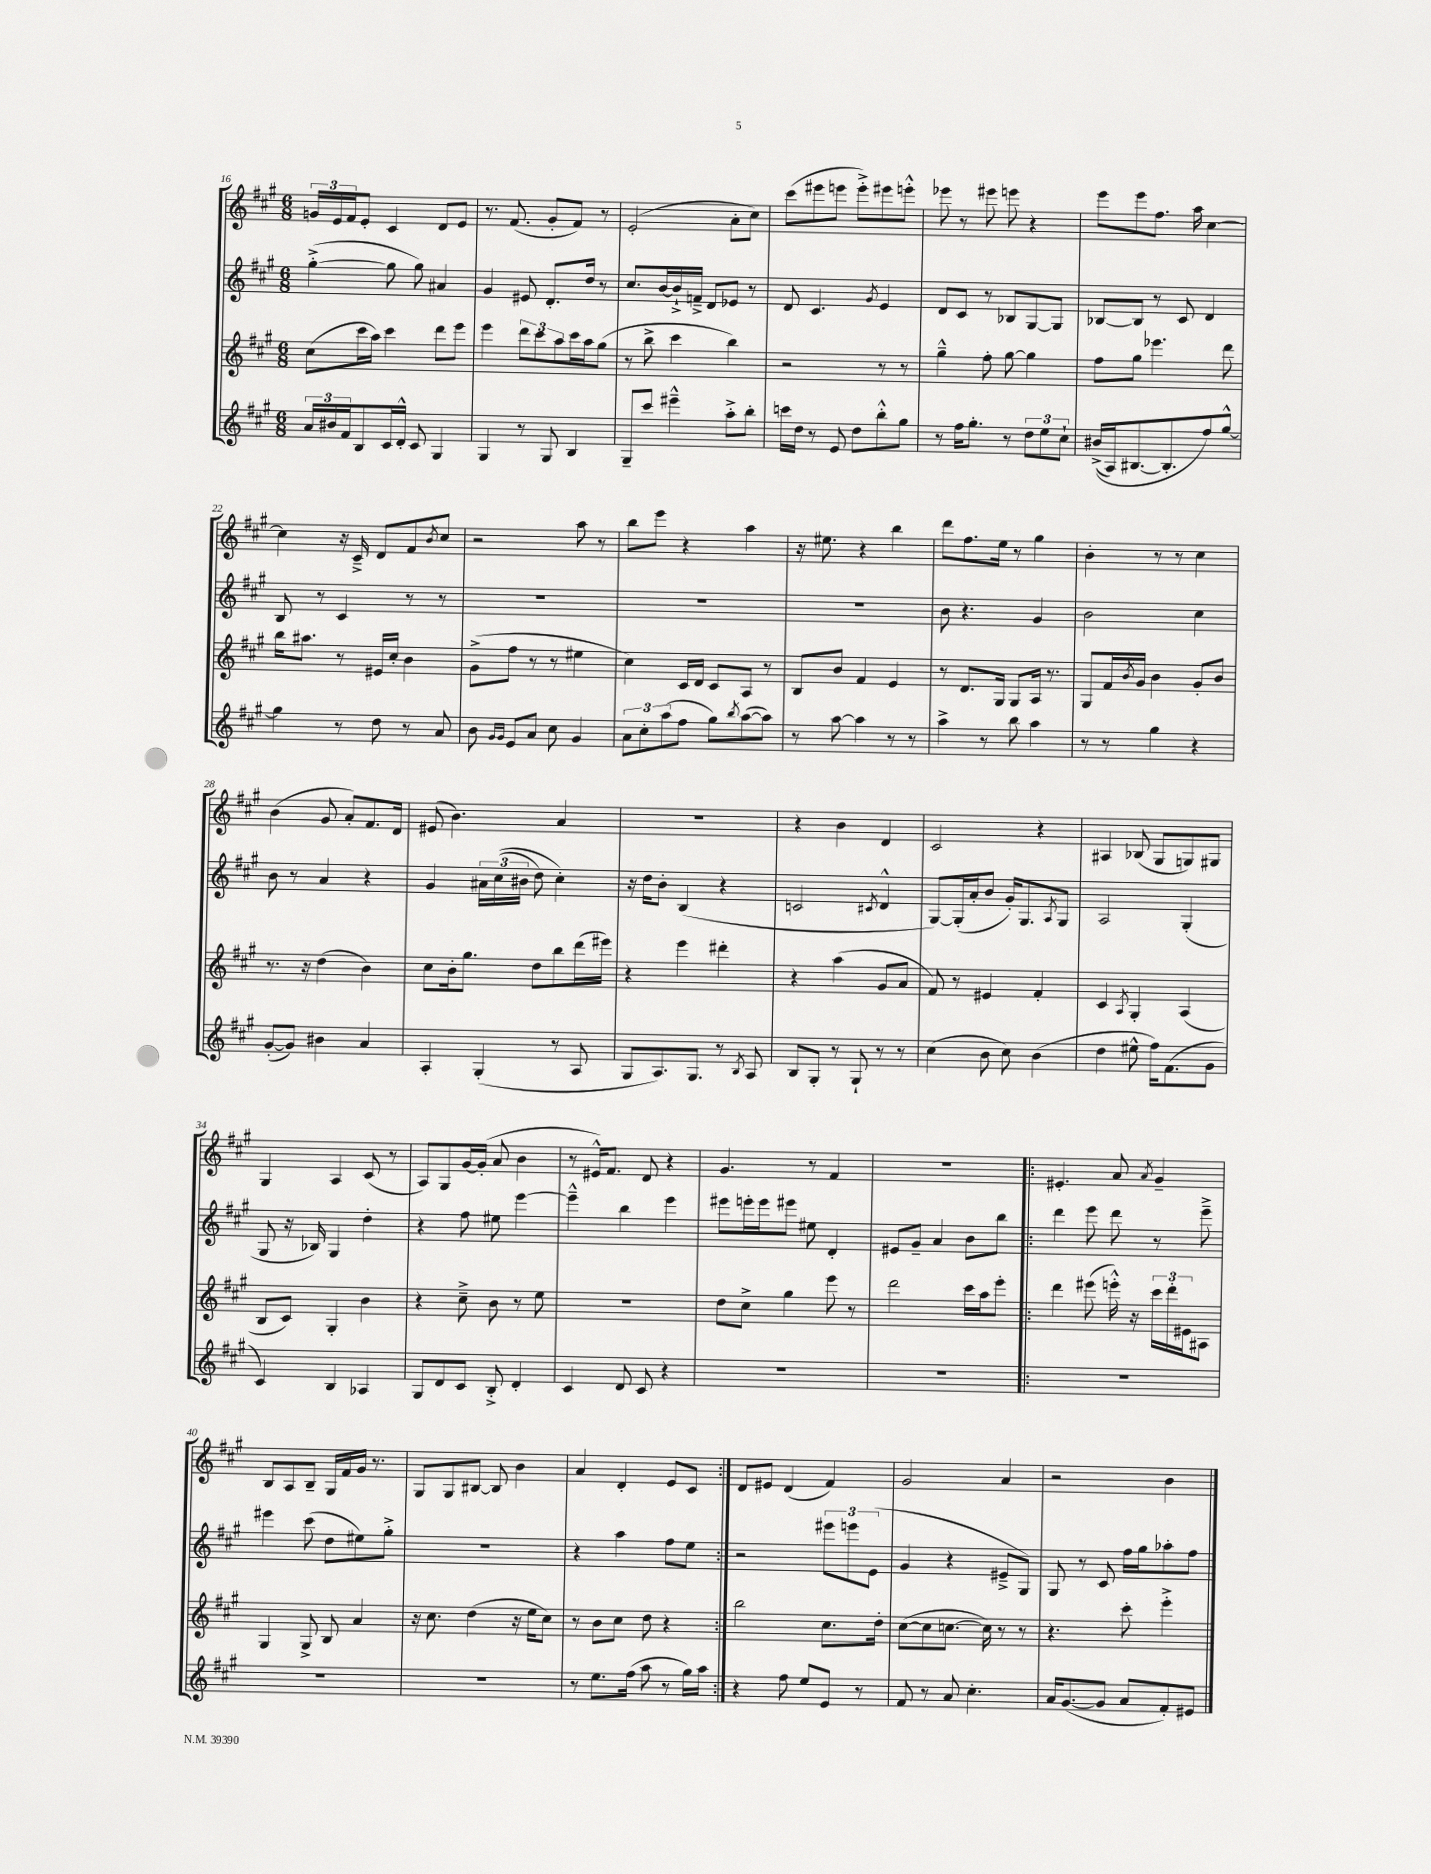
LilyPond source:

<<
\new StaffGroup <<
\new Staff = "s0" {
    \clef treble \key a \major \numericTimeSignature \time 6/8
    \tuplet 3/2 { g'16 e'16 fis'16 } e'8-. cis'4 d'8 e'8 |
    r8. fis'8.( gis'8-. fis'8) r8 |
    e'2-.( a'8-. cis''8) |
    cis'''8( eis'''8 e'''8 e'''8-.->) eis'''8 e'''8-.-^ |
    ees'''8 r8 eis'''8 e'''8 r4 |
    e'''8 e'''8 fis''8. a''16 cis''4~ |
    cis''4 r16 cis'16---> d'8 fis'8 \acciaccatura { b'8 } cis''8 |
    r2 a''8 r8 |
    b''8 e'''8 r4 a''4 |
    r16 eis''8. r4 b''4 |
    d'''8 fis''8. e''16 r8 gis''4 |
    b'4-. r8 r8 cis''4 |
    b'4( gis'8 a'8-.) fis'8. d'16 |
    eis'8( b'4.) a'4 |
    R2. |
    r4 b'4 d'4 |
    cis'2 r4 |
    ais4 bes8( gis8 g8) gis8 |
    gis4 a4 cis'8( r8 |
    a8) gis8 gis'16~ gis'16-.( a'8 b'4 |
    r8 eis'16-^) fis'8. d'8 r4 |
    gis'4. r8 fis'4 |
    R2. |
    \repeat volta 2 { eis'4.-. a'8 \acciaccatura { a'8 } gis'4-- |
    b8 a8 b8-- gis16 fis'16 gis'16 r8. |
    gis8 gis8 bis8~ bis8 b'4 |
    a'4 d'4-. e'8 cis'8 | }
    d'8 eis'8 d'4( fis'4) |
    gis'2 a'4 |
    r2 b'4 \bar "|." |
}
\new Staff = "s1" {
    \clef treble \key a \major \numericTimeSignature \time 6/8
    gis''4~-.->( gis''8 gis''8) ais'4 |
    gis'4 eis'8 d'8.-. d''16 r8 |
    cis''8. b'16~ b'16-!-> f'16---> d'8 ees'8 r8 |
    d'8 cis'4. \acciaccatura { gis'8 } e'4 |
    d'8 cis'8 r8 bes8 gis8~ gis8 |
    bes8~ bes8 r8 cis'8 d'4 |
    b8 r8 cis'4 r8 r8 |
    R2. |
    R2. |
    R2. |
    b'8 r4. gis'4 |
    b'2 cis''4 |
    b'8 r8 a'4 r4 |
    gis'4 \tuplet 3/2 { ais'16 cis''16(\( bis'16 } d''8) cis''4-.\) |
    r16 d''16 b'8-. b4( r4 |
    c'2 \acciaccatura { cis'8 } d'4-^ |
    gis8~) gis16-.( a'16-. b'8 gis'16-.) gis8. \acciaccatura { a8 } gis8 |
    a2 gis4-.( |
    gis8 r16 bes16) gis4 d''4-. |
    r4 fis''8 eis''8 e'''4~ |
    e'''4---^ b''4 e'''4 |
    eis'''8 e'''16-. e'''16 eis'''8 eis''8 d'4-. |
    eis'8 gis'8-- a'4 b'8 b''8 |
    \repeat volta 2 { d'''4 e'''8 d'''8 r8 e'''8---> |
    eis'''4 cis'''8( d''8 eis''8) gis''8-.-> |
    R2. |
    r4 a''4 fis''8 e''8 | }
    r2 \tuplet 3/2 { eis'''8 e'''8 e'8( } |
    gis'4 r4 eis'8---> gis8) |
    gis8 r8 cis'8 fis''16 gis''16 aes''8-. fis''8 \bar "|." |
}
\new Staff = "s2" {
    \clef treble \key a \major \numericTimeSignature \time 6/8
    cis''8( cis'''16 a''16) cis'''4 d'''8 e'''8 |
    e'''4 \tuplet 3/2 { d'''8 cis'''8 a''8 } cis'''16 a''16 gis''8( |
    r8 b''8-> cis'''4 b''4) |
    r2 r8 r8 |
    gis''4---^ fis''8-. gis''8~ gis''4 |
    fis''8 gis''8 ees'''4. d'''8 |
    b''16 ais''8. r8 eis'16 cis''16-. b'4 |
    gis'8->( fis''8 r8 r8 eis''4 |
    cis''4) cis'16 d'16 cis'8 a8 r8 |
    b8 b'8 fis'4 e'4 |
    r8 d'8. gis16 gis8 a16 r8. |
    gis8 fis'16 \acciaccatura { b'8 } gis'16 b'4 gis'8-. b'8 |
    r8. r16 d''4( b'4) |
    cis''8 b'16-. gis''8. d''8 b''8 d'''16( eis'''16) |
    r4 e'''4 dis'''4-. |
    r4 a''4( gis'8 a'8 |
    fis'8) r8 eis'4 fis'4-. |
    cis'4 \acciaccatura { a8 } gis4-. a4( |
    b8 cis'8) gis4-. b'4 |
    r4 cis''8---> b'8 r8 e''8 |
    R2. |
    d''8 cis''8-> gis''4 e'''8 r8 |
    d'''2 cis'''16 a''16 e'''8-. |
    \repeat volta 2 { d'''4 eis'''8( e'''16-.-^) r16 \tuplet 3/2 { cis'''16 d'''16-. eis'16 } ais8 |
    gis4 gis8-> b8 a'4 |
    r16 cis''8. d''4( r16 e''16 cis''8) |
    r8 b'8 cis''8 d''8 r4 | }
    b''2 cis''8. d''16-. |
    cis''8~( cis''8 c''8.~ c''16) r8 r8 |
    r4. cis'''8-. e'''4-.-> \bar "|." |
}
\new Staff = "s3" {
    \clef treble \key a \major \numericTimeSignature \time 6/8
    \tuplet 3/2 { a'16 bis'16 fis'16 } b8 cis'16 d'16-.-^ cis'8 gis4 |
    gis4 r8 gis8 b4 |
    gis8-- cis'''8 eis'''4---^ a''8-.-> b''8-. |
    c'''16 d''16 r8 e'8 d''8 b''8-.-^ gis''8 |
    r8 fis''16 gis''8.-. r8 \tuplet 3/2 { d''8 e''8 cis''8-! } |
    bis'16->(\( a16) bis8.~ bis8.-. fis''8\) gis''8~-^ |
    gis''4 r8 d''8 r8 a'8 |
    b'8 \grace { gis'16 gis'16 } e'8 a'8 cis''8 gis'4 |
    \tuplet 3/2 { a'8 cis''8-. a''8( } fis''8 gis''8) \acciaccatura { b''8 } a''8~( a''8) |
    r8 a''8~ a''4 r8 r8 |
    a''4-> r8 b''8 a''4 |
    r8 r8 gis''4 r4 |
    gis'8~-.( gis'8) bis'4 a'4 |
    a4-. gis4-.( r8 a8 |
    gis8 a8.) gis8. r8 \acciaccatura { b8 } a8 |
    b8 gis8-. r8 gis8-! r8 r8 |
    cis''4( b'8 cis''8) b'4( |
    d''4 eis''8-^ fis''16) fis'8.( gis'8 |
    cis'4) b4 aes4 |
    gis8 d'8 cis'8 b8-.-> d'4-. |
    cis'4 d'8 cis'8 r4 |
    R2. |
    R2. |
    \repeat volta 2 { R2. |
    R2. |
    R2. |
    r8 e''8. fis''16( a''8 r8 gis''16) a''16 | }
    r4 fis''8 e''8 e'8 r8 |
    fis'8 r8 a'8 cis''4.-. |
    a'16 gis'8.~( gis'8 a'8 fis'8-.) eis'8 \bar "|." |
}
>>
>>
\layout { \context { \Score currentBarNumber = #16 } }
